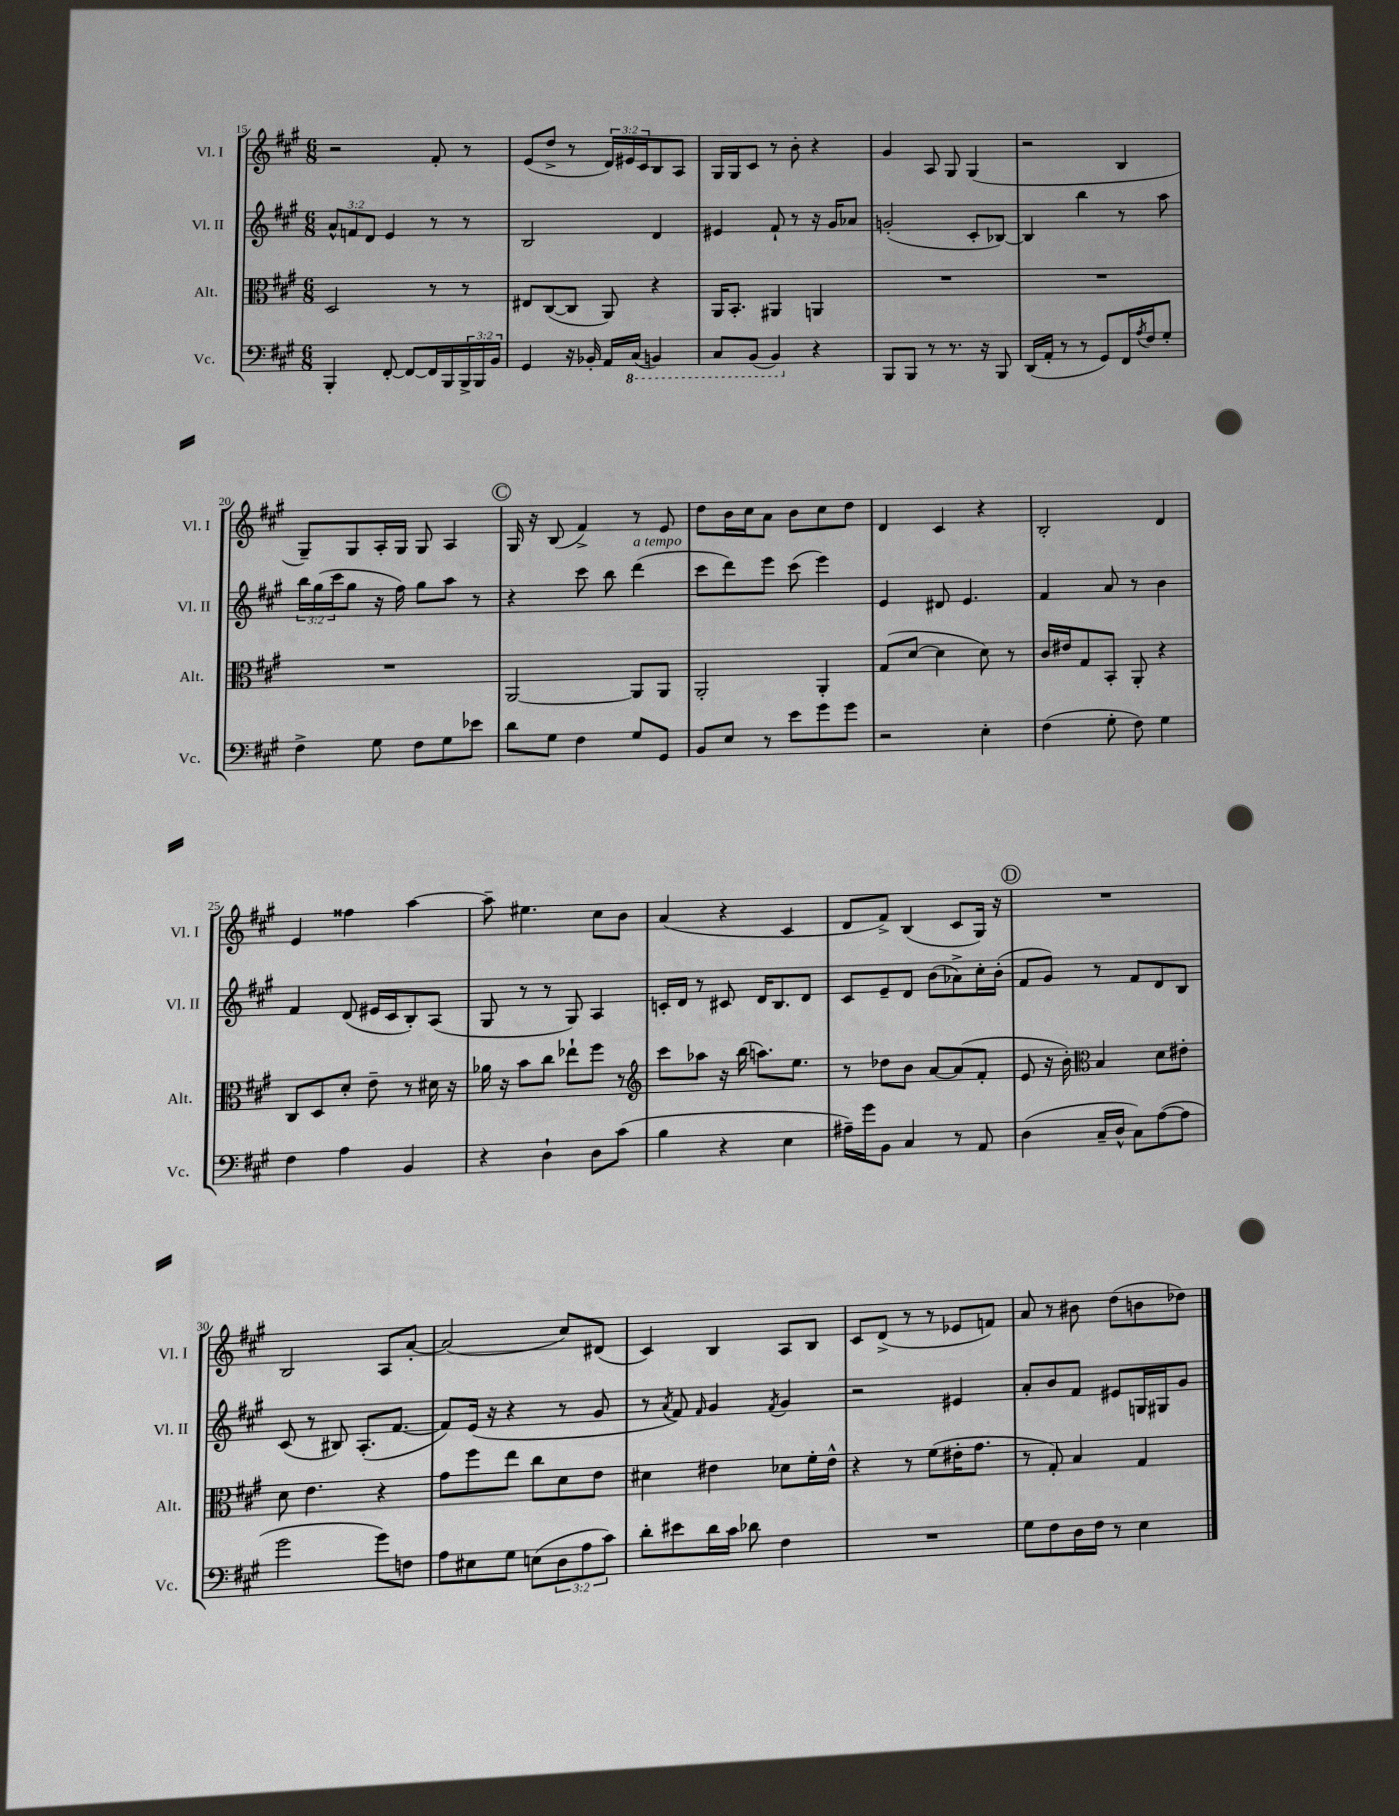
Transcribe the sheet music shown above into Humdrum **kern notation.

**kern	**kern	**kern	**kern
*staff4	*staff3	*staff2	*staff1
*clefF4	*clefC3	*clefG2	*clefG2
*k[f#c#g#]	*k[f#c#g#]	*k[f#c#g#]	*k[f#c#g#]
*M6/8	*M6/8	*M6/8	*M6/8
4BBB'	2D	12a^^	2r
.	.	12f	.
.	.	12d	.
[8FF#'	.	4e	.
8FF#_	.	.	.
16FF#]	8r	8r	8f#'
16BBB	.	.	.
24BBB^	8r	8r	8r
24BBB	.	.	.
24BB	.	.	.
=	=	=	=
4GG#	8E#	2B	(8e
.	([8C#	.	8dd^
16r	8C#]	.	8r
16BB-'	.	.	.
16AA	8AA)	.	24d)
.	.	.	24e#
(16CC#	.	.	.
.	.	.	24c#
4BBB)	4r	4d	8B
.	.	.	8A
=	=	=	=
8CC#	16AA	4e#	16G#
.	8.BB'	.	16G#
(8BBB	.	.	8c#
4BBB)	4AA#	8f#`	8r
.	.	8r	8b'
4r	4AA	16r	4r
.	.	16g#	.
.	.	8a-	.
=	=	=	=
8BBB	2.r	(2g'	4g#
8BBB	.	.	.
8r	.	.	8A
8.r	.	.	8G#
.	.	8c#'	(4G#
16r	.	.	.
8BBB	.	[8B-)	.
=	=	=	=
(16DD	2.r	4B-]	2r
16AA'	.	.	.
8r	.	.	.
8r	.	4bb	.
8GG#)	.	.	.
16FF#	.	8r	4B
8qA	.	.	.
16F#	.	.	.
8G#'	.	8aa	.
=	=	=	=
4F#^	2.r	24bb	8G#~)
.	.	(24gg#	.
.	.	24ccc#	.
.	.	8gg#	8G#
8G#	.	16r	16A'
.	.	16ff#)	16G#
8F#	.	8gg#	8G#
8G#	.	8aa	4A
8e-	.	8r	.
=	=	=	=
8d	[2AA	4r	16G#
.	.	.	16r
8G#	.	.	(8B
4F#	.	8ccc#	4f#^)
.	.	8bb	.
8G#	8AA]	(4ddd	8r
8GG#	8AA	.	8e
=	=	=	=
8BB	2AA'	8ccc#	8dd
8E	.	8ddd)	16b
.	.	.	16cc#
8r	.	8eee	8a
8e	.	(8ccc#	8b
8g#	4AA'	4eee)	8cc#
8g#	.	.	8dd
=	=	=	=
2r	(8G#	4e	4d
.	[8d	.	.
.	4d]	8d#	4c#
.	.	4.e	.
4E'	8d)	.	4r
.	8r	.	.
=	=	=	=
(4F#	16c#	4f#	2B'
.	16e#	.	.
.	8G#	.	.
8G#'	8BB'	8a	.
8F#)	8AA'	8r	.
4G#	4r	4b	4d
=	=	=	=
4F#	8C#	4f#	4e
.	8D	.	.
4A	8d'	(8d	4ff##
.	8e~	16e#	.
.	.	16c#	.
4BB	8r	8B')	[4aa
.	16d#	(8A	.
.	16r	.	.
=	=	=	=
4r	16a-	8G#	8aa~]
.	16r	.	.
.	8b	8r	4.ee#
4D`	8cc#	8r	.
.	8ee-`	8G#)	.
8D	8ff#	4A	8cc#
(8c#	8r	.	8b
=	=	=	=
*	*clefG2	*	*
4B	8ccc#	16c'	(4a
.	.	16d	.
.	8aa-	8r	.
4r	16r	8c#	4r
.	(16bb	.	.
.	8.aa)	16d	.
.	.	8.B	.
4E	.	.	4c#
.	8.ee	.	.
.	.	8d	.
=	=	=	=
16A#~)	8r	8c#	8d
16g#	.	.	.
8BB	8dd-	8e~	8f#^)
4C#	8b	8d	(4B
.	[8a	(8b	.
8r	(8a]	8a-^)	8c#
8AA	8f#'	16cc#'	16G#)
.	.	(16b'	16r
=	=	=	=
(4D	8e	8f#	2.r
.	16r	8g#)	.
.	16b')	.	.
*	*clefC3	*	*
16C#~	4B	8r	.
16D^^	.	.	.
8C#)	.	8f#	.
([8A	8d	8d	.
8A]	8e#'	8B	.
=	=	=	=
2g#	8d	(8c#	2B
.	4.e	8r	.
.	.	8B#)	.
.	.	(8.A'	.
8g#)	4r	.	8A
.	.	[8.f#	.
8F	.	.	[8a'
=	=	=	=
8A	8g#	8f#])	(2a]
8E#	8ff#	(16e	.
.	.	16r	.
8G#	8ee	4r	.
(8E	8cc#	.	.
12D	8d	8r	8cc#)
12A	.	.	.
.	8e	8g#	(8d#
12c#)	.	.	.
=	=	=	=
8d'	4d#	8r	4c#)
.	.	8qa	.
8e#	.	8f#)	.
.	.	16qqf#	.
16d	4e#	4g#	4B
16c#	.	.	.
8d-	.	.	.
.	.	8qf#	.
4F#	8d-	4g#	8A
.	16f#'	.	8B
.	16e#^^	.	.
=	=	=	=
2.r	4r	2r	8c#
.	.	.	(8d^
.	8r	.	8r
.	(8f#	.	8r
.	16e#'	4e#	8e-
.	8.g#	.	.
.	.	.	8f)
=	=	=	=
8G#	8r	8a'	8a
8F#	8G#')	8b	8r
16D	4B	8f#	8b#
16F#	.	.	.
8r	.	8e#	(8dd
4E	4G#	16G	8b
.	.	16G#	.
.	.	8g#	8dd-)
==	==	==	==
*-	*-	*-	*-
